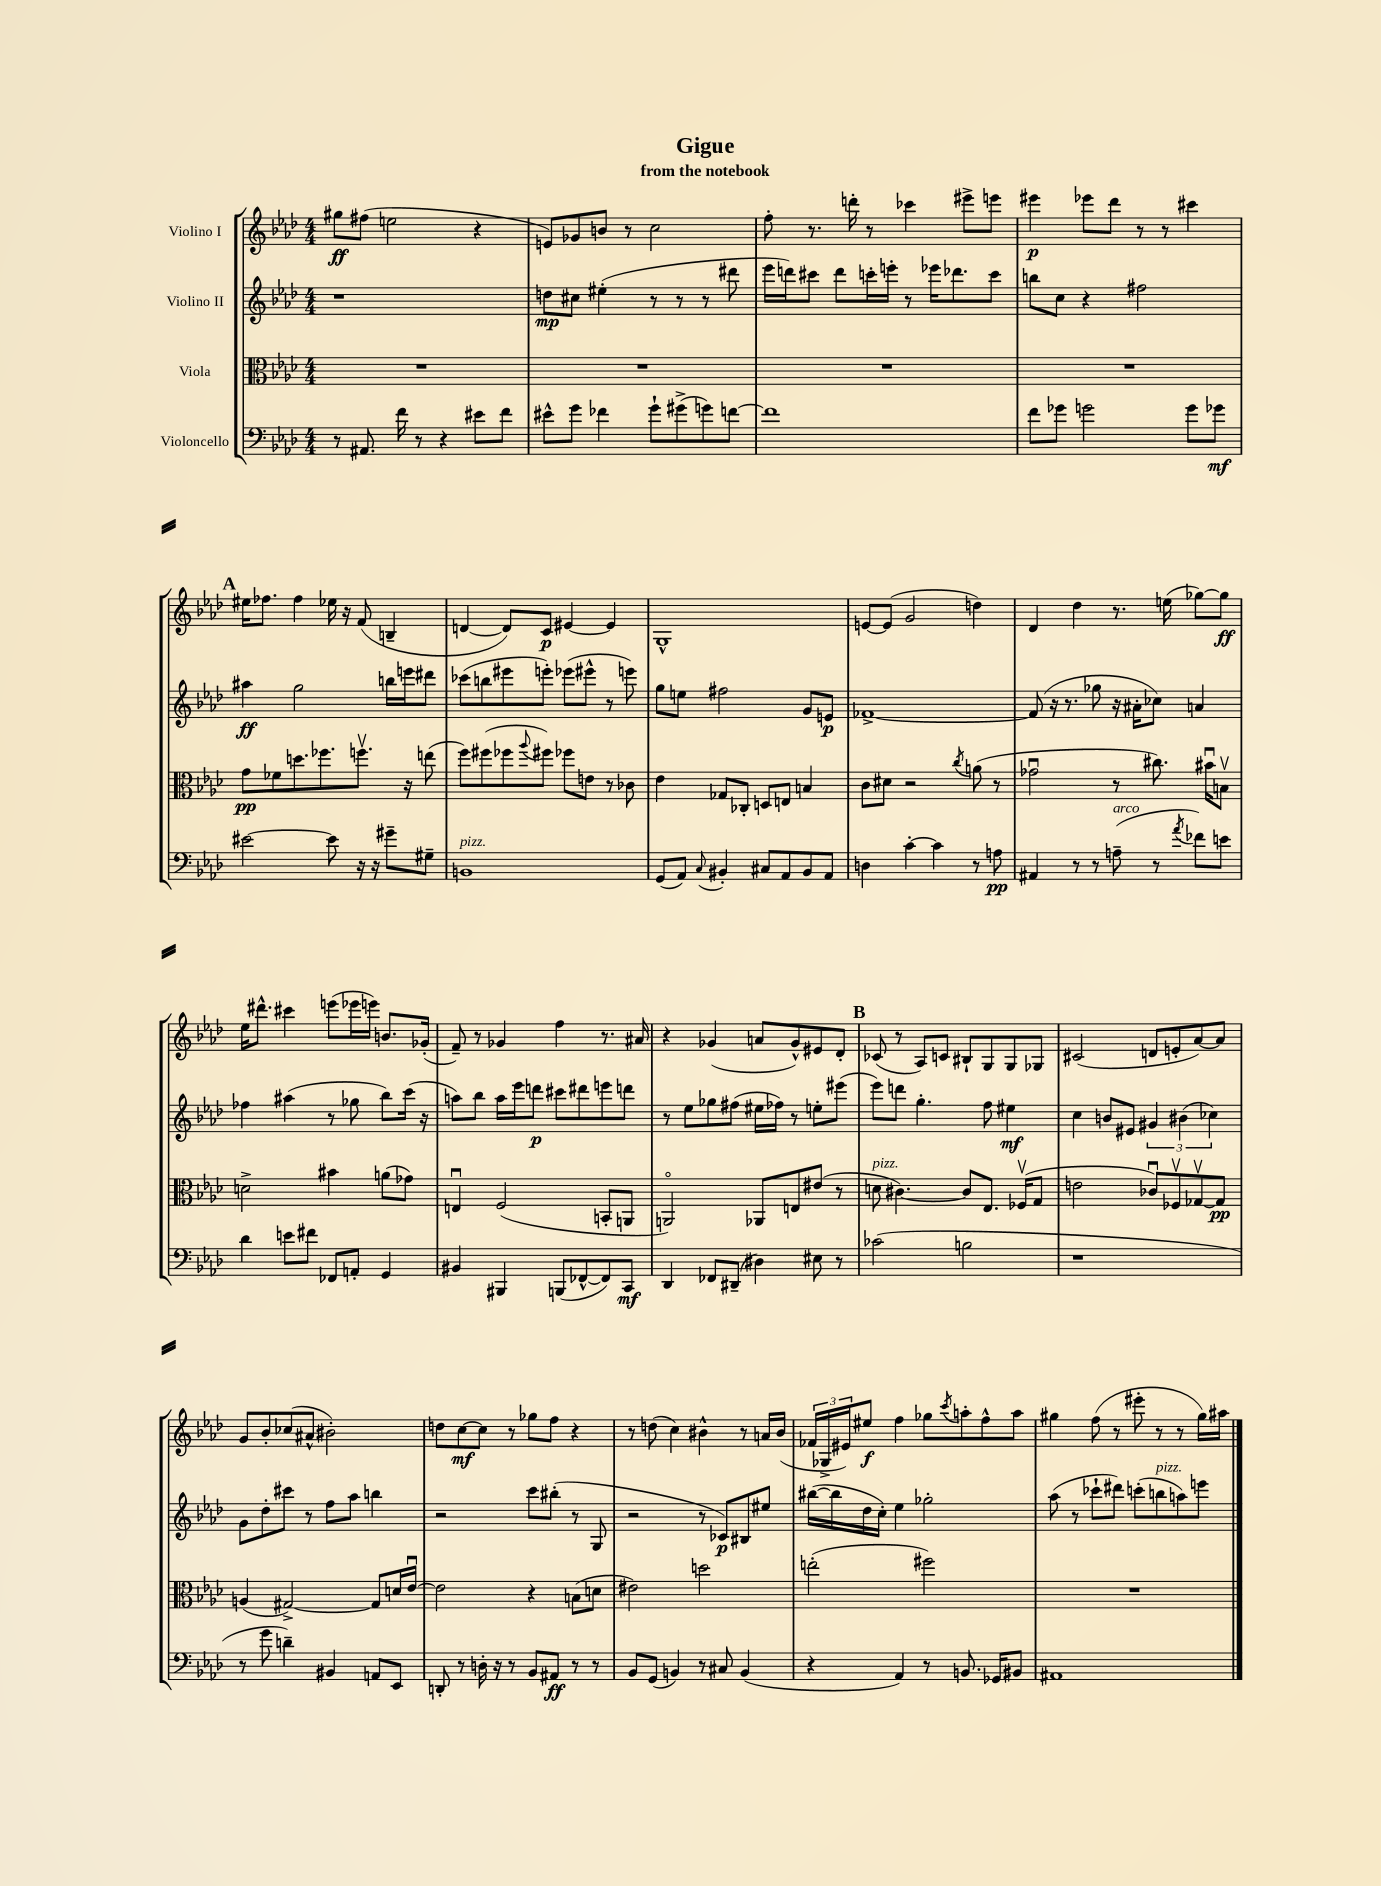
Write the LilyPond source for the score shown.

\header { title = "Gigue" subtitle = "from the notebook" }
<<
\new StaffGroup <<
\new Staff = "s0" \with { instrumentName = "Violino I" } {
    \clef treble \key aes \major \numericTimeSignature \time 4/4
    gis''8\ff fis''8( e''2 r4 |
    e'8) ges'8 b'8 r8 c''2 |
    f''8-. r8. d'''16-. r8 ces'''4 eis'''8-> e'''8 |
    eis'''4\p ees'''8 des'''8 r8 r8 cis'''4 |
    \mark \markup { \bold "A" } eis''16 fes''8. fes''4 ees''16 r16 f'8( b4-- |
    d'4~ d'8) c'8\p eis'4~ eis'4 |
    g1-^ |
    e'8~ e'8( g'2 d''4) |
    des'4 des''4 r8. e''16( ges''8~) ges''8\ff |
    ees''16 dis'''8.-^ cis'''4 e'''8( ees'''16 e'''16) b'8. ges'16-.( |
    f'8--) r8 ges'4 f''4 r8. ais'16 |
    r4 ges'4( a'8 ges'8-^) eis'8 des'8-. |
    \mark \markup { \bold "B" } ces'8( r8 aes8) c'8 bis8-! g8 g8 ges8 |
    cis'2( d'8 e'8-. aes'8~) aes'8 |
    g'8 bes'8-. ces''8( ais'8-^ bis'2-.) |
    d''8 c''8~\mf c''8 r8 ges''8 f''8 r4 |
    r8 d''8( c''4) bis'4-^ r8 a'16 bis'16( |
    \tuplet 3/2 { fes'16 ges16-> eis'16) } eis''8\f f''4 ges''8 \acciaccatura { c'''8 } a''8-. f''8-^ a''8 |
    gis''4 f''8( r8 eis'''8-. r8 r8 gis''16) ais''16 \bar "|." |
}
\new Staff = "s1" \with { instrumentName = "Violino II" } {
    \clef treble \key aes \major \numericTimeSignature \time 4/4
    r1 |
    d''8\mp cis''8 eis''4-.( r8 r8 r8 dis'''8 |
    ees'''16 d'''16) cis'''8 d'''8 c'''16-. e'''16-. r8 ees'''16 des'''8. c'''8 |
    b''8 c''8 r4 fis''2 |
    \mark \markup { \bold "A" } ais''4\ff g''2 b''16 e'''16 dis'''8 |
    ces'''8( b''8 eis'''8 e'''8-.) ees'''8( eis'''8-^ r8 e'''8) |
    g''8 e''8 fis''2 g'8 e'8\p |
    fes'1~-> |
    fes'8( r16 r8. ges''8 r16 ais'16-. ces''8) a'4 |
    fes''4 ais''4( r8 ges''8 bes''8) c'''16( r16 |
    a''8) bes''8 a''16 ees'''16 d'''8\p cis'''8 dis'''8 e'''8 d'''8 |
    r8 ees''8 ges''8 fis''8( eis''16 fes''16) r8 e''8-. eis'''8( |
    \mark \markup { \bold "B" } ees'''8) d'''8 g''4.-. f''8 eis''4\mf |
    c''4 b'8 eis'8 \tuplet 3/2 { gis'4 bis'4( ces''4) } |
    g'8 des''8-. cis'''8 r8 f''8 aes''8 b''4 |
    r2 c'''8 bis''8-.( r8 g8 |
    r2 r8 ces'8\p) bis8 eis''8 |
    bis''16~( bis''16 des''16 c''16-.) ees''4 ges''2-. |
    aes''8( r8 ces'''8-! dis'''8) c'''8-.( b''8^\markup { \italic "pizz." } a''8) e'''8 \bar "|." |
}
\new Staff = "s2" \with { instrumentName = "Viola" } {
    \clef alto \key aes \major \numericTimeSignature \time 4/4
    R1 |
    R1 |
    R1 |
    R1 |
    \mark \markup { \bold "A" } g'8\pp fes'8 d''8. fes''8. f''8.\upbow r16 e''8( |
    f''8) fis''8( fes''8 \appoggiatura { aes''8 } fis''8) fes''8 e'8 r8 ces'8 |
    ees'4 ges8 ces8-. d8 e8 b4 |
    c'8 dis'8 r2 \acciaccatura { c''8 } a'8( r8 |
    ges'2\downbow r8 cis''8.) bis'16\downbow b8\upbow |
    d'2-> bis'4 a'8( ges'8) |
    e4\downbow f2( b,8-. a,8 |
    a,2\flageolet) aes,8 e8 eis'8( r8 |
    \mark \markup { \bold "B" } d'8^\markup { \italic "pizz." } cis'4.~) cis'8 ees8. fes16\upbow( g8 |
    e'2 ces'8\downbow) fes8\upbow ges8~\upbow ges8\pp |
    a4( gis2~->) gis8 d'16 ees'16~\downbow |
    ees'2 r4 b8( d'8 |
    eis'2) d''2 |
    e''2-.( fis''2) |
    R1 \bar "|." |
}
\new Staff = "s3" \with { instrumentName = "Violoncello" } {
    \clef bass \key aes \major \numericTimeSignature \time 4/4
    r8 ais,8. f'16 r8 r4 eis'8 f'8 |
    eis'8-^ g'8 fes'4 g'8-! gis'8->( g'8) f'8~ |
    f'1 |
    f'8 ges'8 g'2 g'8 ges'8\mf |
    \mark \markup { \bold "A" } eis'2~ eis'8 r16 r16 gis'8-- gis8-- |
    b,1^\markup { \italic "pizz." } |
    g,8( aes,8) \appoggiatura { c8 } bis,4-. cis8 aes,8 bis,8 aes,8 |
    d4 c'4~-. c'4 r8 a8\pp |
    ais,4 r8 r8 a8--^\markup { \italic "arco" }( r8 \acciaccatura { aes'8 } fes'8) e'8 |
    des'4 e'8 fis'8 fes,8 a,8-. g,4 |
    bis,4 bis,,4 b,,8( fes,8~-^ fes,8) c,8\mf |
    des,4 fes,8 dis,8--( dis4) eis8 r8 |
    \mark \markup { \bold "B" } ces'2( b2 |
    r1 |
    r8 g'8 d'4--) bis,4 a,8 ees,8 |
    d,8-. r8 d16-. r16 r8 bes,8 ais,8\ff r8 r8 |
    bes,8 g,8( b,4) r8 cis8 b,4( |
    r4 aes,4) r8 b,8. ges,16 bis,8 |
    ais,1 \bar "|." |
}
>>
>>
\layout { \context { \Score \remove "Bar_number_engraver" } }
